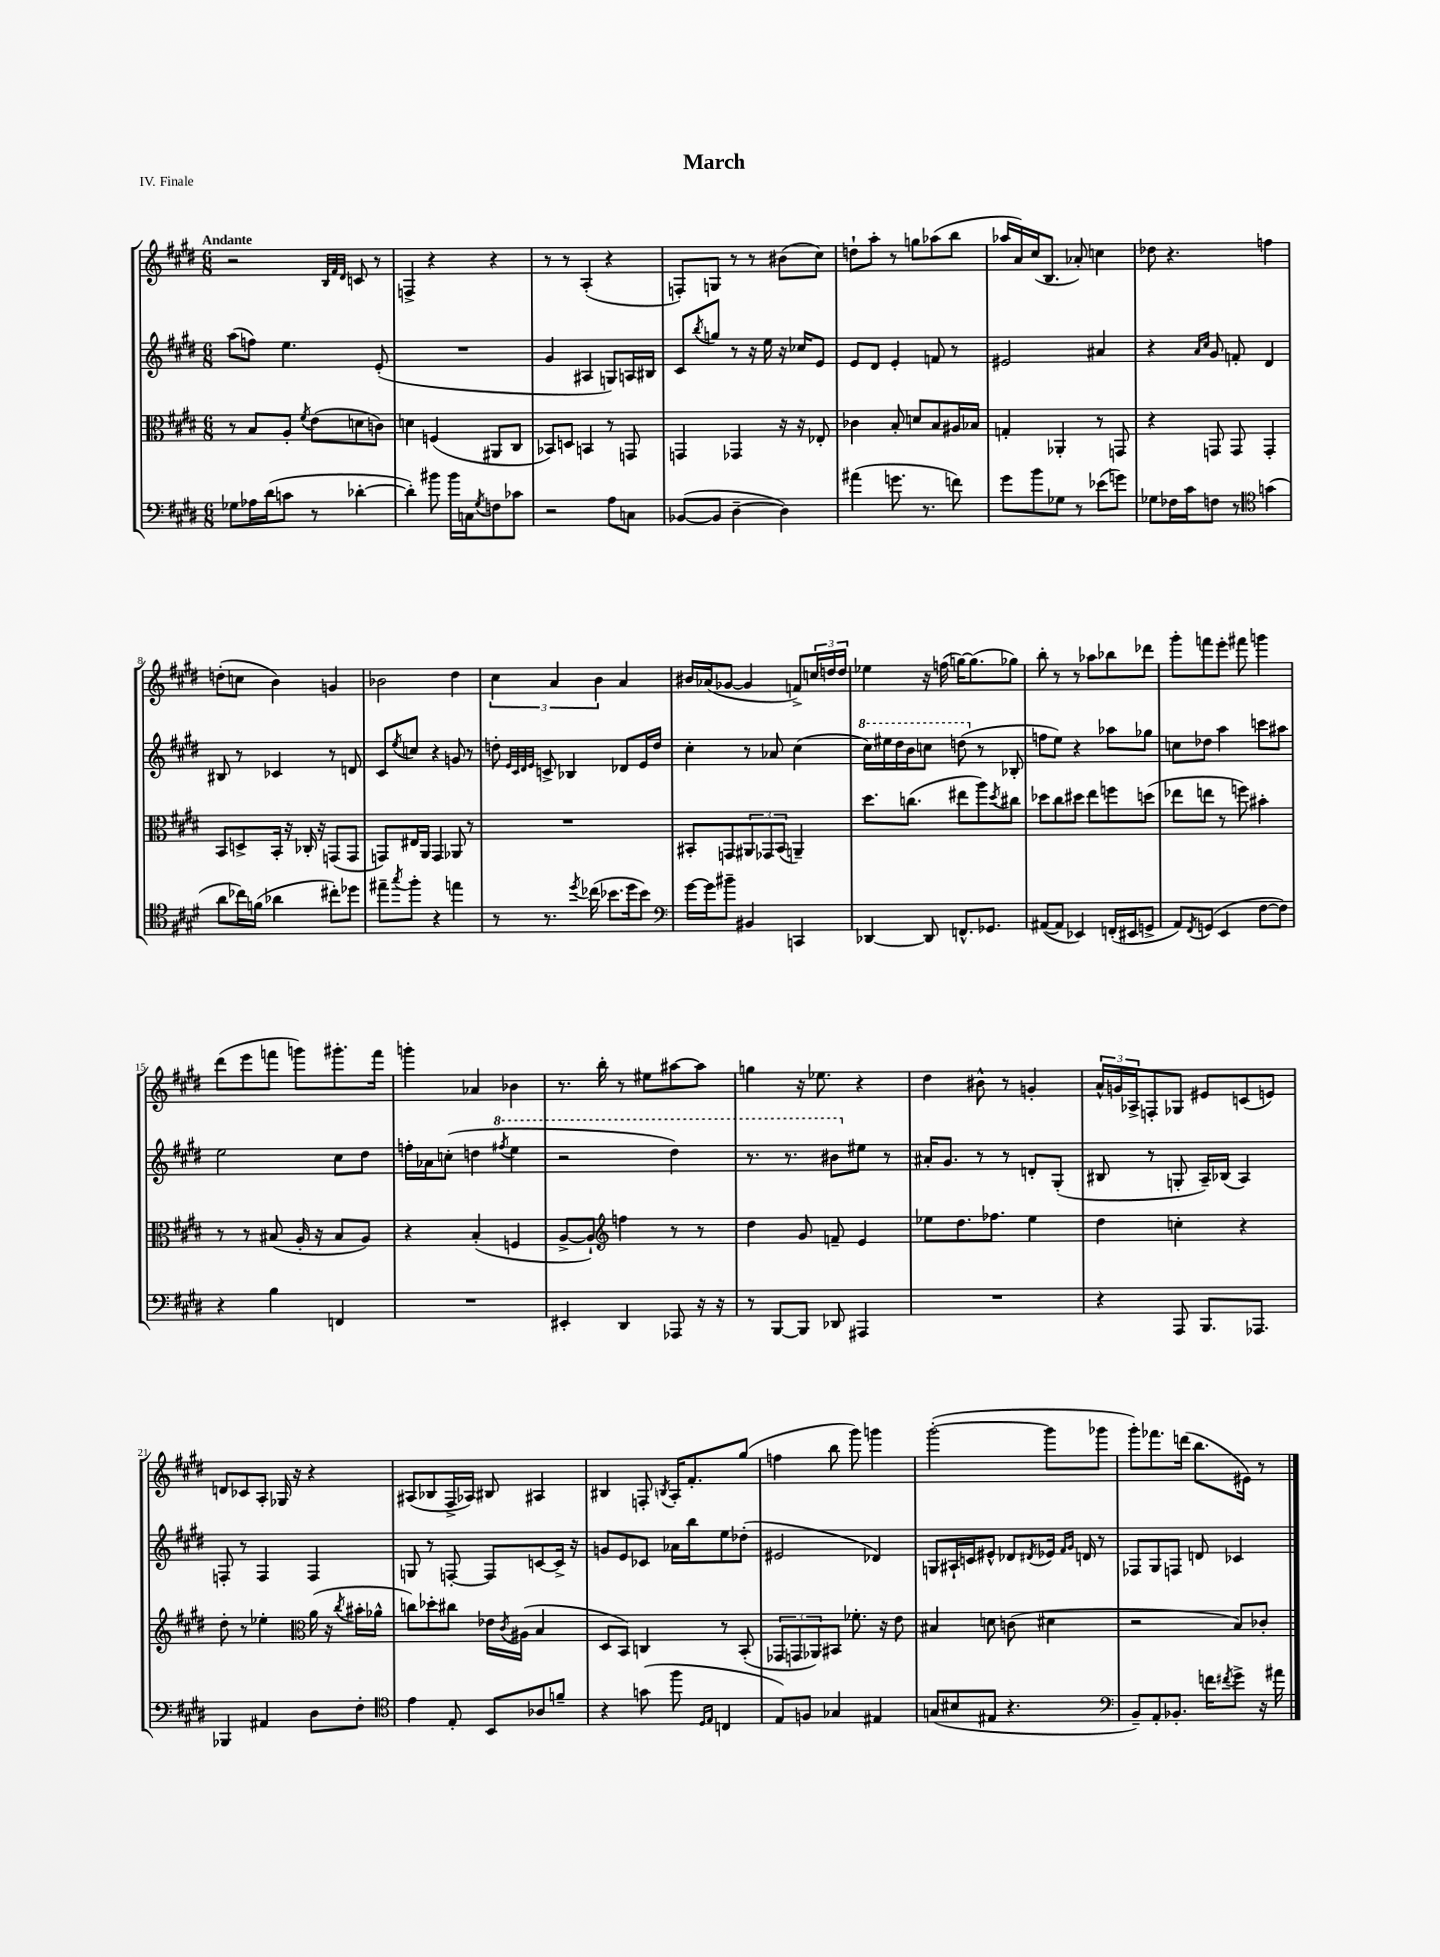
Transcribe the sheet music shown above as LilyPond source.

\header { title = "March" piece = "IV. Finale" }
<<
\new StaffGroup <<
\new Staff = "s0" {
    \clef treble \key e \major \numericTimeSignature \time 6/8 \tempo "Andante"
    r2 \grace { b32 fis'32 dis'32 } c'8 r8 |
    f4-> r4 r4 |
    r8 r8 a4-.( r4 |
    f8-.) g8 r8 r8 bis'8( cis''8) |
    d''8-! a''8-. r8 g''8 aes''8( b''8 |
    aes''16 a'16) cis''16( b8. aes'8-.) c''4 |
    des''8 r4. f''4 |
    d''8-.( c''8 b'4) g'4 |
    bes'2 dis''4 |
    \tuplet 3/2 { cis''4 a'4 b'4 } a'4 |
    bis'16 aes'16( ges'8~ ges'4 f'8->) \tuplet 3/2 { c''16 d''16 d''16 } |
    ees''4 r16 f''16( g''16~) g''8.( ges''8) |
    b''8-. r8 r8 aes''8 bes''8 des'''8 |
    gis'''8-. f'''8 e'''8-. fis'''8 g'''4 |
    dis'''8( e'''8 f'''8 g'''8) gis'''8.-. f'''16 |
    g'''4-. aes'4 bes'4 |
    r8. b''16-. r8 eis''8 ais''8~ ais''8 |
    g''4 r16 ees''8. r4 |
    dis''4 bis'8-^ r8 g'4-. |
    \tuplet 3/2 { a'16-^ g'16 aes16-> } f8-. ges8 eis'8 c'8( e'8) |
    d'8 ces'8 a8-. ges16 r16 r4 |
    ais8( bes8 fis16-> aes16) bis8 ais4 |
    bis4 f8-. \acciaccatura { b8 } a16-. fis'8.-. gis''8( |
    f''4 b''8 gis'''8) g'''4 |
    gis'''2~-.( gis'''8 ges'''8 |
    gis'''8-.) fes'''8. d'''16( b''8. eis'16) r8 \bar "|." |
}
\new Staff = "s1" {
    \clef treble \key e \major \numericTimeSignature \time 6/8
    a''8( f''8) e''4. e'8-.( |
    R2. |
    gis'4 ais4 g8) a16 bis16 |
    cis'8 \acciaccatura { b''8 } g''8 r8 r16 e''16 r16 ces''16 e'8 |
    e'8 dis'8 e'4-. f'8 r8 |
    eis'2 ais'4 |
    r4 \grace { a'16 cis''16 } gis'8 f'8-. dis'4 |
    bis8 r8 ces'4 r8 d'8 |
    cis'8 \acciaccatura { e''8 } c''8 r4 g'8 r8 |
    d''8-. \grace { e'32 cis'32 dis'32 e'32 } c'8-> bes4 des'8 e'16 d''16 |
    cis''4-. r8 aes'8 cis''4( |
    \ottava #1 cis'''16) eis'''16 dis'''16 b''16 c'''8 d'''8( \ottava #0 r8 bes8-. |
    f''8 e''8) r4 aes''8 ges''8 |
    c''8 des''8 a''4 c'''8 ais''8 |
    e''2 cis''8 dis''8 |
    f''16-. aes'16 c''8-.( d''4 \ottava #1 \acciaccatura { fis'''!8 } e'''4 |
    r2 dis'''4) |
    r8. r8. bis''8 \ottava #0 eis''8 r8 |
    ais'16-. gis'8. r8 r8 d'8-. gis8-.( |
    bis8 r8 g8-. a16--) bes16( a4) |
    f8-. r8 f4 f4 |
    g8 r8 f8~-. f8 c'8~ c'16-> r16 |
    g'8 e'8 ces'8 aes'16 b''16 e''8 des''8-.( |
    eis'2 des'4) |
    g8 ais16-! c'16 eis'8-^ des'8 \acciaccatura { dis'8 } ees'16 \grace { fis'16 gis'16 } d'16 r8 |
    fes8 gis8 f8 d'8 ces'4 \bar "|." |
}
\new Staff = "s2" {
    \clef alto \key e \major \numericTimeSignature \time 6/8
    r8 b8 a8-. \acciaccatura { fis'8 } e'8( d'8 c'8) |
    d'4 f4( ais,8 cis8 |
    bes,8) d8 b,4 r8 g,8 |
    g,4 ges,4 r16 r16 ees8-. |
    ces'4 b8-. d'8 b8 ais16 bes16 |
    g4-. aes,4-. r8 g,8 |
    r4 g,8 g,8 g,4-. |
    b,8 d8-> b,16-. r16 ces16-. r16 g,8( g,8 |
    g,8) eis16 a,16 g,4 aes,8 r8 |
    R2. |
    bis,8-. g,8 \tuplet 3/2 { ais,8 ges,8 bis,8( } a,4--) |
    dis''8. c''8.( eis''8 a''8) \acciaccatura { dis''8 } cis''8 |
    des''8 cis''8 dis''8 e''8 f''8 d''8( |
    ees''8 e''8 r8 f''8) bis'4-. |
    r8 r8 bis8( a16-. r16 bis8 a8) |
    r4 b4-.( f4 |
    a8~-> a8-!) \clef treble f''4 r8 r8 |
    dis''4 gis'8 f'8-- e'4 |
    ees''8 dis''8. fes''8. ees''4 |
    dis''4 c''4-. r4 |
    dis''8-. r8 ees''4-. \clef alto a'16( r16 \acciaccatura { cis''8 } bis'16-. aes'16-^ |
    c''8) des''8-. cis''8 ees'16 \acciaccatura { cis'8 } ais16( b4 |
    dis8 b,8) c4 r8 b,8-.( |
    \tuplet 3/2 { ges,8 g,8 aes,8) } bis,8 fes'8.-. r16 e'8 |
    bis4 d'8 c'8( dis'4 |
    r2 b8) ces'8-. \bar "|." |
}
\new Staff = "s3" {
    \clef bass \key e \major \numericTimeSignature \time 6/8
    ges8 aes16 dis'16( c'8 r8 des'4~-. |
    des'4-.) bis'8 bis'16 c16 \acciaccatura { gis8 } f8 ces'8 |
    r2 a8 c8 |
    bes,8~( bes,8 dis4~-- dis4) |
    ais'4( g'8. r8. f'8) |
    gis'8 b'8 ges8 r8 ees'8( g'8) |
    ges8 fes16 cis'16 f8 r8 \clef tenor g'4( |
    a'8 ces''16) f'16( aes'4 cis''8-.) des''8 |
    eis''8-- \acciaccatura { gis''8 } fis''8-. r4 e''4 |
    r8 r8. \acciaccatura { dis''8 } ces''16( bes'8. dis''16 bes'8) |
    \clef bass gis'16~ gis'16 bis'8-- bis,4 c,4 |
    des,4~ des,8 f,8.-^ ges,8. |
    ais,8~( ais,8 ees,4) f,16-.( eis,16 g,8-> |
    a,8) \acciaccatura { fis,8 } g,8( e,4 fis8~ fis8) |
    r4 b4 f,4 |
    R2. |
    eis,4-. dis,4 aes,,8 r16 r16 |
    r8 b,,8~ b,,8 des,8 ais,,4 |
    R2. |
    r4 a,,8 b,,8. aes,,8. |
    bes,,4 ais,4 dis8 fis8-. |
    \clef tenor e'4 e8-. b,8 aes8 f'8-- |
    r4 g'8( fis''8 \grace { dis16 e16 } c4 |
    e8) f8 ges4 eis4 |
    g8( bis8 eis8 r4. |
    \clef bass b,8--) a,8-. bes,8.-. f'16 \acciaccatura { fis'8 } gis'8-> r16 ais'16 \bar "|." |
}
>>
>>
